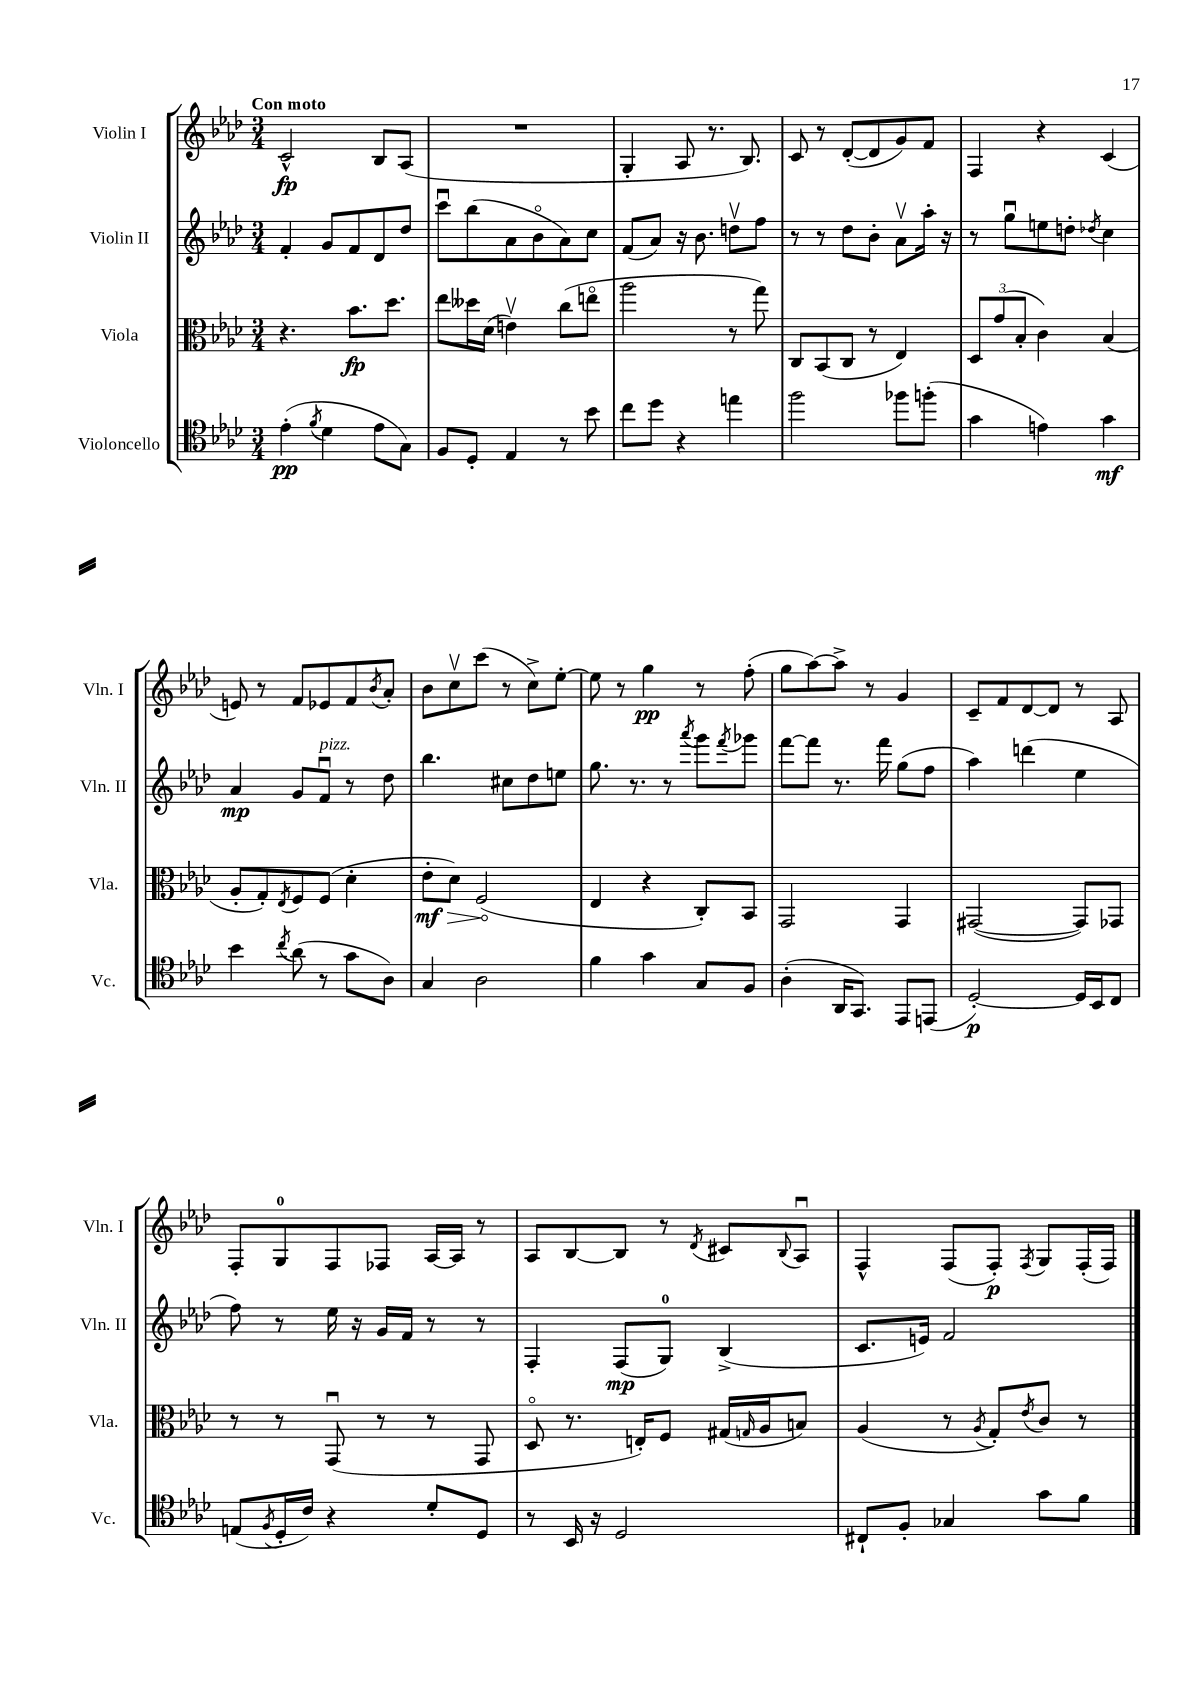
<<
\new StaffGroup <<
\new Staff = "s0" \with { instrumentName = "Violin I" shortInstrumentName = "Vln. I" } {
    \clef treble \key aes \major \numericTimeSignature \time 3/4 \tempo "Con moto"
    c'2-^\fp bes8 aes8( |
    R2. |
    g4-. aes8 r8. bes8.) |
    c'8 r8 des'8~-.( des'8 g'8) f'8 |
    f4 r4 c'4( |
    e'8) r8 f'8 ees'8 f'8 \acciaccatura { bes'8 } aes'8-. |
    bes'8 c''8\upbow c'''8( r8 c''8->) ees''8~-. |
    ees''8 r8 g''4\pp r8 f''8-.( |
    g''8 aes''8~) aes''8-> r8 g'4 |
    c'8-- f'8 des'8~ des'8 r8 aes8 |
    f8-. g8-0 f8 fes8 aes16~ aes16 r8 |
    aes8 bes8~ bes8 r8 \acciaccatura { des'8 } cis'8 \appoggiatura { bes8 } aes8\downbow |
    f4-^ f8( f8-.\p) \acciaccatura { f8 } g8 f16-.( f16) \bar "|." |
}
\new Staff = "s1" \with { instrumentName = "Violin II" shortInstrumentName = "Vln. II" } {
    \clef treble \key aes \major \numericTimeSignature \time 3/4
    f'4-. g'8 f'8 des'8 des''8 |
    c'''8\downbow bes''8( aes'8 bes'8\flageolet aes'8) c''8 |
    f'8( aes'8) r16 bes'8. d''8\upbow f''8 |
    r8 r8 des''8 bes'8-. aes'8\upbow aes''16-. r16 |
    r8 g''8\downbow e''8 d''8-. \acciaccatura { des''8 } c''4 |
    aes'4\mp g'8 f'8\downbow^\markup { \italic "pizz." } r8 des''8 |
    bes''4. cis''8 des''8 e''8 |
    g''8. r8. r8 \acciaccatura { aes'''8 } g'''8 \acciaccatura { f'''8 } ges'''8 |
    f'''8~ f'''8 r8. f'''16 g''8( f''8 |
    aes''4) d'''4( ees''4 |
    f''8) r8 ees''16 r16 g'16 f'16 r8 r8 |
    f4-. f8\mp( g8-0) bes4->( |
    c'8. e'16) f'2 \bar "|." |
}
\new Staff = "s2" \with { instrumentName = "Viola" shortInstrumentName = "Vla." } {
    \clef alto \key aes \major \numericTimeSignature \time 3/4
    r4. bes'8.\fp des''8. |
    ees''8 deses''16 des'16( e'4\upbow) c''8( e''8\flageolet |
    aes''2 r8 g''8) |
    c8 bes,8( c8 r8 ees4) |
    \tuplet 3/2 { des8 g'8( bes8-. } c'4) bes4( |
    aes8-. g8-.) \acciaccatura { ees8 } f8 f8( des'4-. |
    \once \override Hairpin.circled-tip = ##t ees'8-.\mf\> des'8) f2\!( |
    ees4 r4 c8-.) bes,8 |
    g,2 g,4 |
    gis,2~( gis,8) ges,8 |
    r8 r8 g,8\downbow( r8 r8 g,8 |
    des8\flageolet r8. e16-.) f8 gis16( \grace { g16 } aes16 b8) |
    aes4( r8 \acciaccatura { aes8 } g8-.) \acciaccatura { ees'8 } c'8 r8 \bar "|." |
}
\new Staff = "s3" \with { instrumentName = "Violoncello" shortInstrumentName = "Vc." } {
    \clef tenor \key aes \major \numericTimeSignature \time 3/4
    ees'4-.\pp( \acciaccatura { f'8 } des'4 ees'8 g8) |
    f8 des8-. ees4 r8 bes'8 |
    c''8 des''8 r4 e''4 |
    f''2 fes''8 f''8-.( |
    g'4 e'4) g'4\mf |
    bes'4 \acciaccatura { c''8 } aes'8( r8 g'8 aes8) |
    g4 aes2 |
    f'4 g'4 g8 f8 |
    aes4-.( aes,16 g,8.) ees,8 e,8( |
    des2~-.\p) des16 bes,16 c8 |
    e8( \acciaccatura { f8 } des16-. c'16) r4 des'8-. des8 |
    r8 bes,16 r16 des2 |
    cis8-! f8-. ges4 g'8 f'8 \bar "|." |
}
>>
>>
\layout { \context { \Score \remove "Bar_number_engraver" } }
